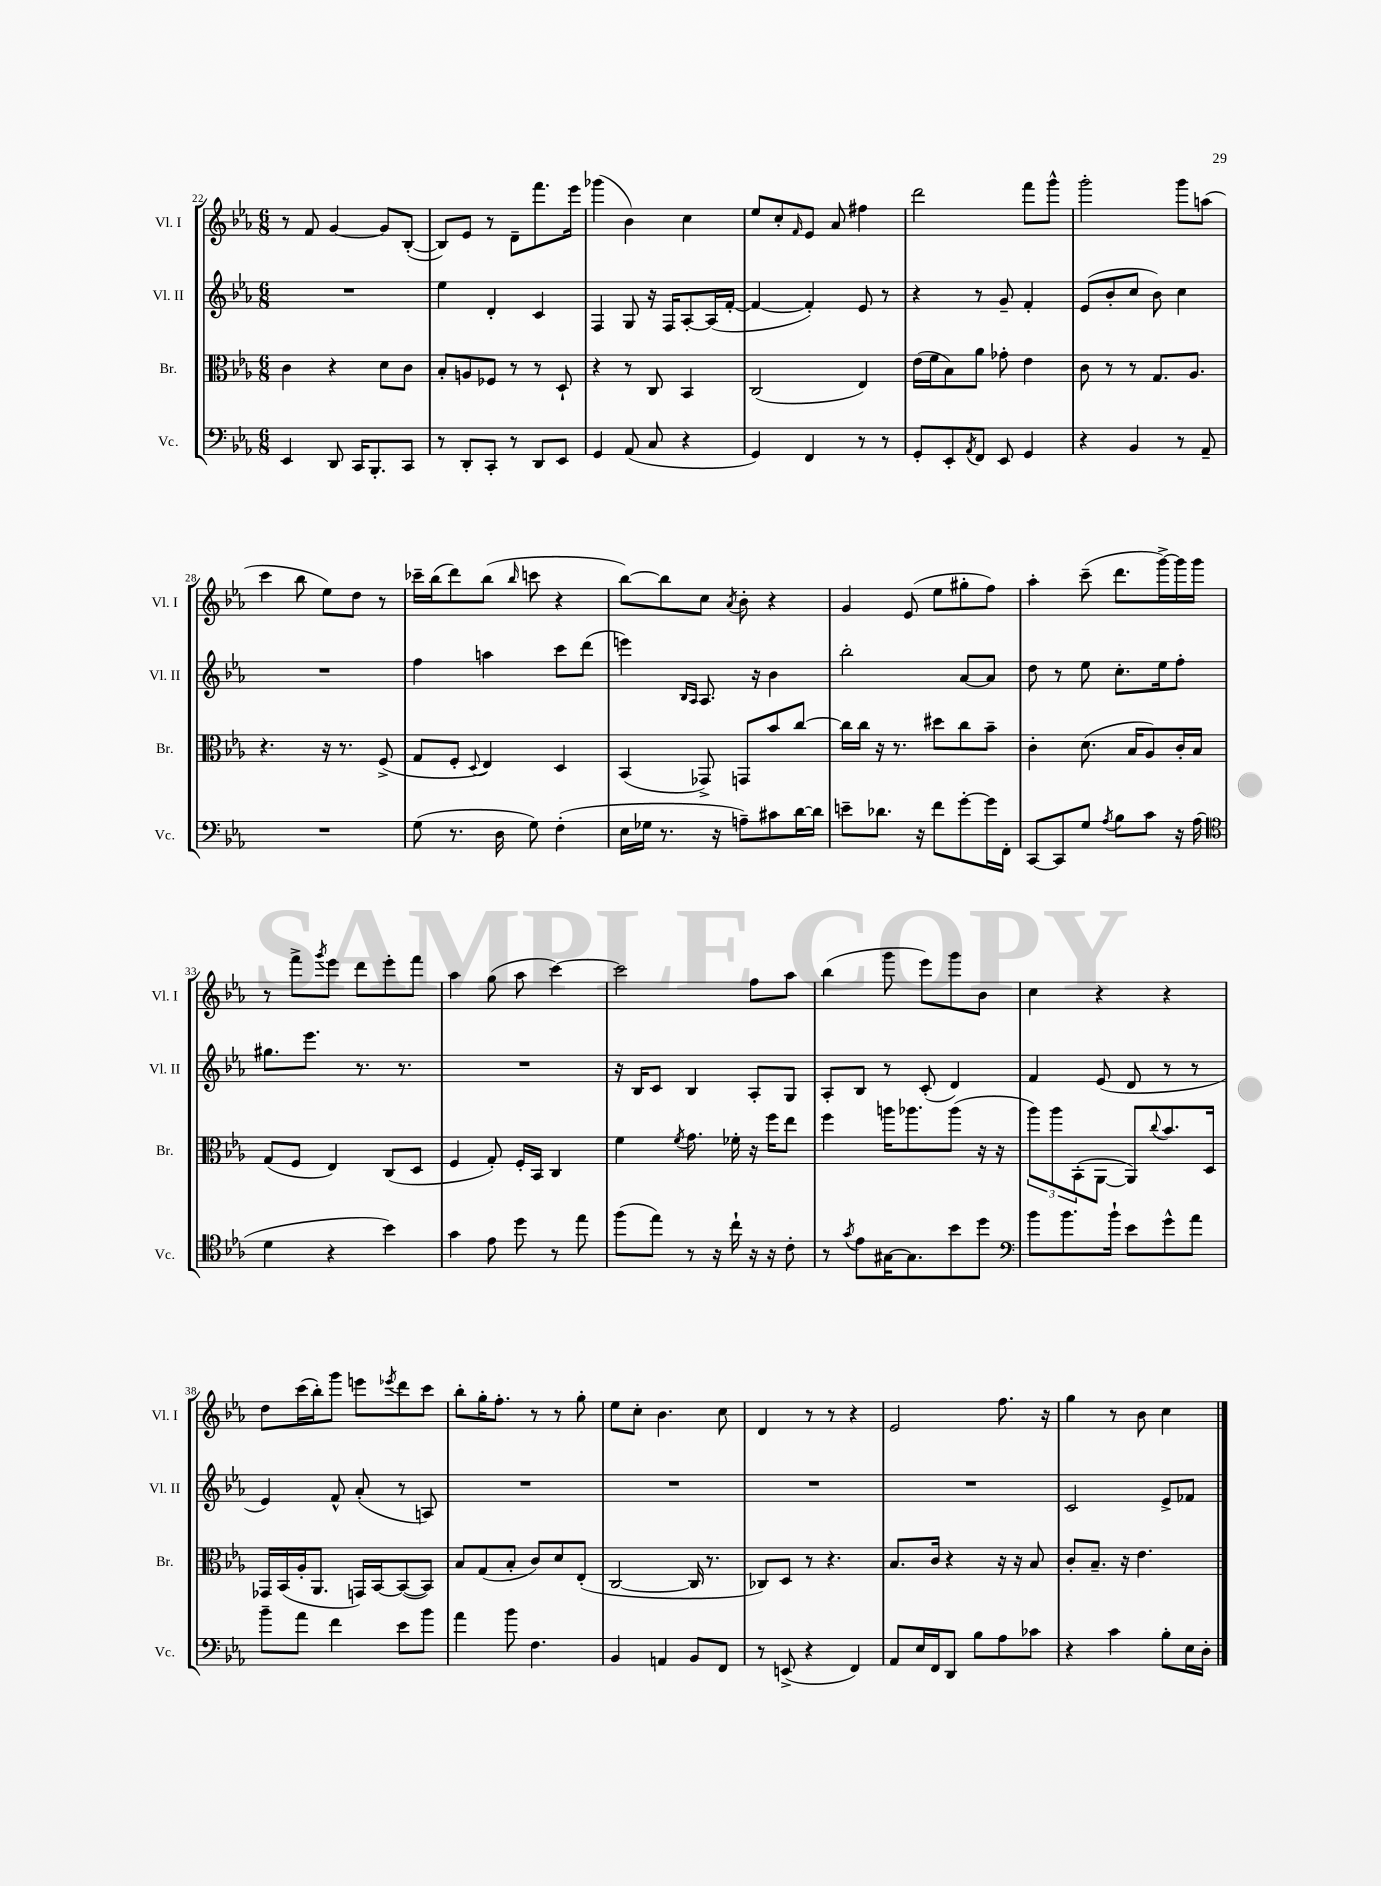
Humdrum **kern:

**kern	**kern	**kern	**kern
*part4	*part3	*part2	*part1
*staff4	*staff3	*staff2	*staff1
*I"Vc.	*I"Br.	*I"Vl. II	*I"Vl. I
*I'Vc.	*I'Br.	*I'Vl. II	*I'Vl. I
*clefF4	*clefC3	*clefG2	*clefG2
*k[b-e-a-]	*k[b-e-a-]	*k[b-e-a-]	*k[b-e-a-]
*M6/8	*M6/8	*M6/8	*M6/8
=22	=22	=22	=22
4EE-/	4c\	2.r	8r
.	.	.	8f/
8DD/	4r	.	[4g/
16CC/KL	.	.	.
8.BBB-'/	.	.	.
.	8d\L	.	8g/L]
8CC/J	8c\J	.	([8B-'/J
=23	=23	=23	=23
8r	8B-'/L	4ee-\	8B-/L])
8DD'/L	8An/	.	8e-/J
8CC'/J	8F-X/J	4d'/	8r
8r	8r	.	8d~\L
8DD/L	8r	4c/	8.fff\
8EE-/J	8D`/	.	.
.	.	.	16eee-\Jk
=24	=24	=24	=24
4GG/	4r	4F/	(4ggg-X\
(8AA-/	8r	8G/	4b-\)
8C/	8C/	16r	.
.	.	16F/KL	.
4r	4BB-/	[8A-'/	4cc\
.	.	(16A-/L]	.
.	.	[16f'/JJ	.
=25	=25	=25	=25
4GG/)	(2C/	4f/_	8ee-/L
.	.	.	8cc'/
.	.	.	16qqf/
4FF/	.	4f'/])	8e-/J
.	.	.	8a-/
8r	4E-/)	8e-/	4ff#X\
8r	.	8r	.
=26	=26	=26	=26
8GG'/L	(16e-\LL	4r	2ddd\
.	16f\J	.	.
8EE-'/	8B-\)	.	.
8qAA-/	.	.	.
8FF/J	8a-\J	8r	.
8EE-/	8g-X'\	8g~/	.
4GG/	4e-\	4f'/	8fff\L
.	.	.	8ggg^^\J
=27	=27	=27	=27
4r	8c\	(8e-/L	2ggg'\
.	8r	8b-'/	.
4BB-/	8r	8cc/J	.
.	8.G/L	8b-\)	.
8r	.	4cc\	8ggg\L
.	8.A-/J	.	.
8AA-~/	.	.	(8aan\J
!!LO:LB:g=z
=28	=28	=28	=28
2.r	4.r	2.r	4ccc\
.	.	.	8bb-\
.	16r	.	8ee-\L)
.	8.r	.	.
.	.	.	8dd\J
.	(8F^/	.	8r
=29	=29	=29	=29
(8G\	8G/L	4ff\	16ccc-X~\LL
.	.	.	(16bb-\J
8.r	8F'/J	.	8ddd\)
.	8qqD/	.	.
.	4E-/)	4aan\	(8bb-\J
16D\	.	.	.
.	.	.	16qqbb-/
8G\)	.	.	8cccn\
(4F'\	4D/	8ccc\L	4r
.	.	(8ddd\J	.
=30	=30	=30	=30
16E-\LL	(4BB-/	4eeen\)	[8bb-\L)
16G-X\JJ	.	.	.
8.r	.	.	8bb-\]
.	.	16qqB-/LL	.
.	.	16qqA-/JJ	.
.	8GG-X^/)	8.A-/	8cc\J
16r	.	.	.
.	.	.	8qa-/
8An~\L)	8GGn/L	.	8b-'\
.	.	16r	.
8c#X\	8b-/	4b-\	4r
[16d\L	[8cc/J	.	.
16d\JJ]	.	.	.
=31	=31	=31	=31
8en~\L	16cc\LL]	2bb-'\	4g/
.	16cc\JJ	.	.
8.d-X\J	16r	.	.
.	8.r	.	.
.	.	.	(8e-/
16r	.	.	.
8f\L	8dd#X\L	.	8ee-\L
[8g'\	8cc\	[8a-/L	8gg#X'\
16g\L]	8b-~\J	8a-/J]	8ff\J)
16FF'\JJ	.	.	.
=32	=32	=32	=32
[8CC/L	4c'\	8dd\	4aa-'\
8CC/]	.	8r	.
8G/J	(8.d\	8ee-\	(8ccc~\
8qA-/	.	.	.
8B-\L	.	8.cc'\L	8.ddd\L
.	16B-/KL	.	.
8c\J	8A-/)	.	.
.	.	16ee-\k	[16ggg^\L)
16r	16c'/L	8ff'\J	16ggg\]
(16A-\	16B-/JJ	.	16ggg\JJ
!!LO:LB:g=z
=33	=33	=33	=33
*clefC4	*	*	*
4d\	(8G/L	8.gg#X\L	8r
.	8F/J	.	8fff^\L
.	.	8.eee-\J	.
.	.	.	8qggg/
4r	4E-/)	.	8eee-\J
.	.	8.r	8ddd\L
4b-\)	(8C/L	.	8eee-'\
.	.	8.r	.
.	8D/J	.	8fff\J
=34	=34	=34	=34
4g\	4F/	2.r	4aa-\
8e-\	8G'/)	.	(8gg\
8dd\	16F'/LL	.	8aa-\
.	16BB-/JJ	.	.
8r	4C/	.	[4ccc\)
8ee-\	.	.	.
=35	=35	=35	=35
(8ff\L	4f\	16r	2ccc\]
.	.	16B-/KL	.
8ee-\J)	.	8c/J	.
.	8qf/	.	.
8r	8.g\	4B-/	.
16r	.	.	.
16cc`\	16f-X'\	.	.
16r	16r	8A-'/L	8ff\L
16r	16ff\KL	.	.
8c'\	8ee-\J	8G/J	8aa-\J
=36	=36	=36	=36
8r	4ff\	8A-'/L	(4bb-\
8qg/	.	.	.
8e-\L	.	8B-/J	.
[16G#X\K	16aan\KL	8r	8ggg\
8.G#\]	8.aa-X\	.	.
.	.	(8c'/	8eee-\L)
8b-\	(8aa-\J	4d/)	8ggg\
8dd\J	16r	.	8b-\J
.	16r	.	.
=37	=37	=37	=37
*clefF4	*	*	*
8b-\L	12aa-\L)	4f/	4cc\
.	12aa-\	.	.
8.b-\	.	.	.
.	(12BB-'\	.	.
.	[8AA-\J	(8e-/	4r
16b-`\Jk	.	.	.
8e-\L	8AA-/L])	8d/	.
.	8qqcc/	.	.
8g^^\	8.b-/	8r	4r
8a-\J	.	8r	.
.	16D/Jk	.	.
!!LO:LB:g=z
=38	=38	=38	=38
8b-~\L	16GG-X/LL	4e-/)	8dd\L
.	(16BB-/	.	.
8a-\J	16A-'/J	.	(16ccc\L
.	8.AA-/J	.	16bb-'\J)
4f\	.	8f^^/	8ggg\J
.	16GGn/LL)	(8a-'/	8eeen\L
.	[16BB-/J	.	.
.	.	.	8qeee-X/
8e-\L	(8BB-/_	8r	8ddd\
8b-\J	8BB-/J])	8An/)	8ccc\J
=39	=39	=39	=39
4a-\	8B-/L	2.r	8bb-'\L
.	(8G/	.	16gg'\K
.	.	.	8.ff'\J
8b-\	8B-'/J	.	.
4.F\	8c/L)	.	8r
.	8d/	.	8r
.	(8E-'/J	.	8gg'\
=40	=40	=40	=40
4BB-/	[2C/	2.r	8ee-\L
.	.	.	8cc'\J
4AAn/	.	.	4.b-\
8BB-/L	16C/]	.	.
.	8.r	.	.
8FF/J	.	.	8cc\
=41	=41	=41	=41
8r	8C-X/L)	2.r	4d/
(8EEn^/	8D/J	.	.
4r	8r	.	8r
.	4.r	.	8r
4FF/)	.	.	4r
=42	=42	=42	=42
8AA-/L	8.B-/L	2.r	2e-/
16E-/L	.	.	.
16FF/J	16c/Jk	.	.
8DD/J	4r	.	.
8B-\L	.	.	.
8A-\	16r	.	8.ff\
.	16r	.	.
8c-X\J	8B-/	.	.
.	.	.	16r
=43	=43	=43	=43
4r	8c'/L	2c/	4gg\
.	8.B-~/J	.	.
4c\	.	.	8r
.	16r	.	.
.	4.e-\	.	8b-\
8B-'\L	.	8e-^/L	4cc\
16E-\L	.	8f-X/J	.
16D'\JJ	.	.	.
==	==	==	==
*-	*-	*-	*-
